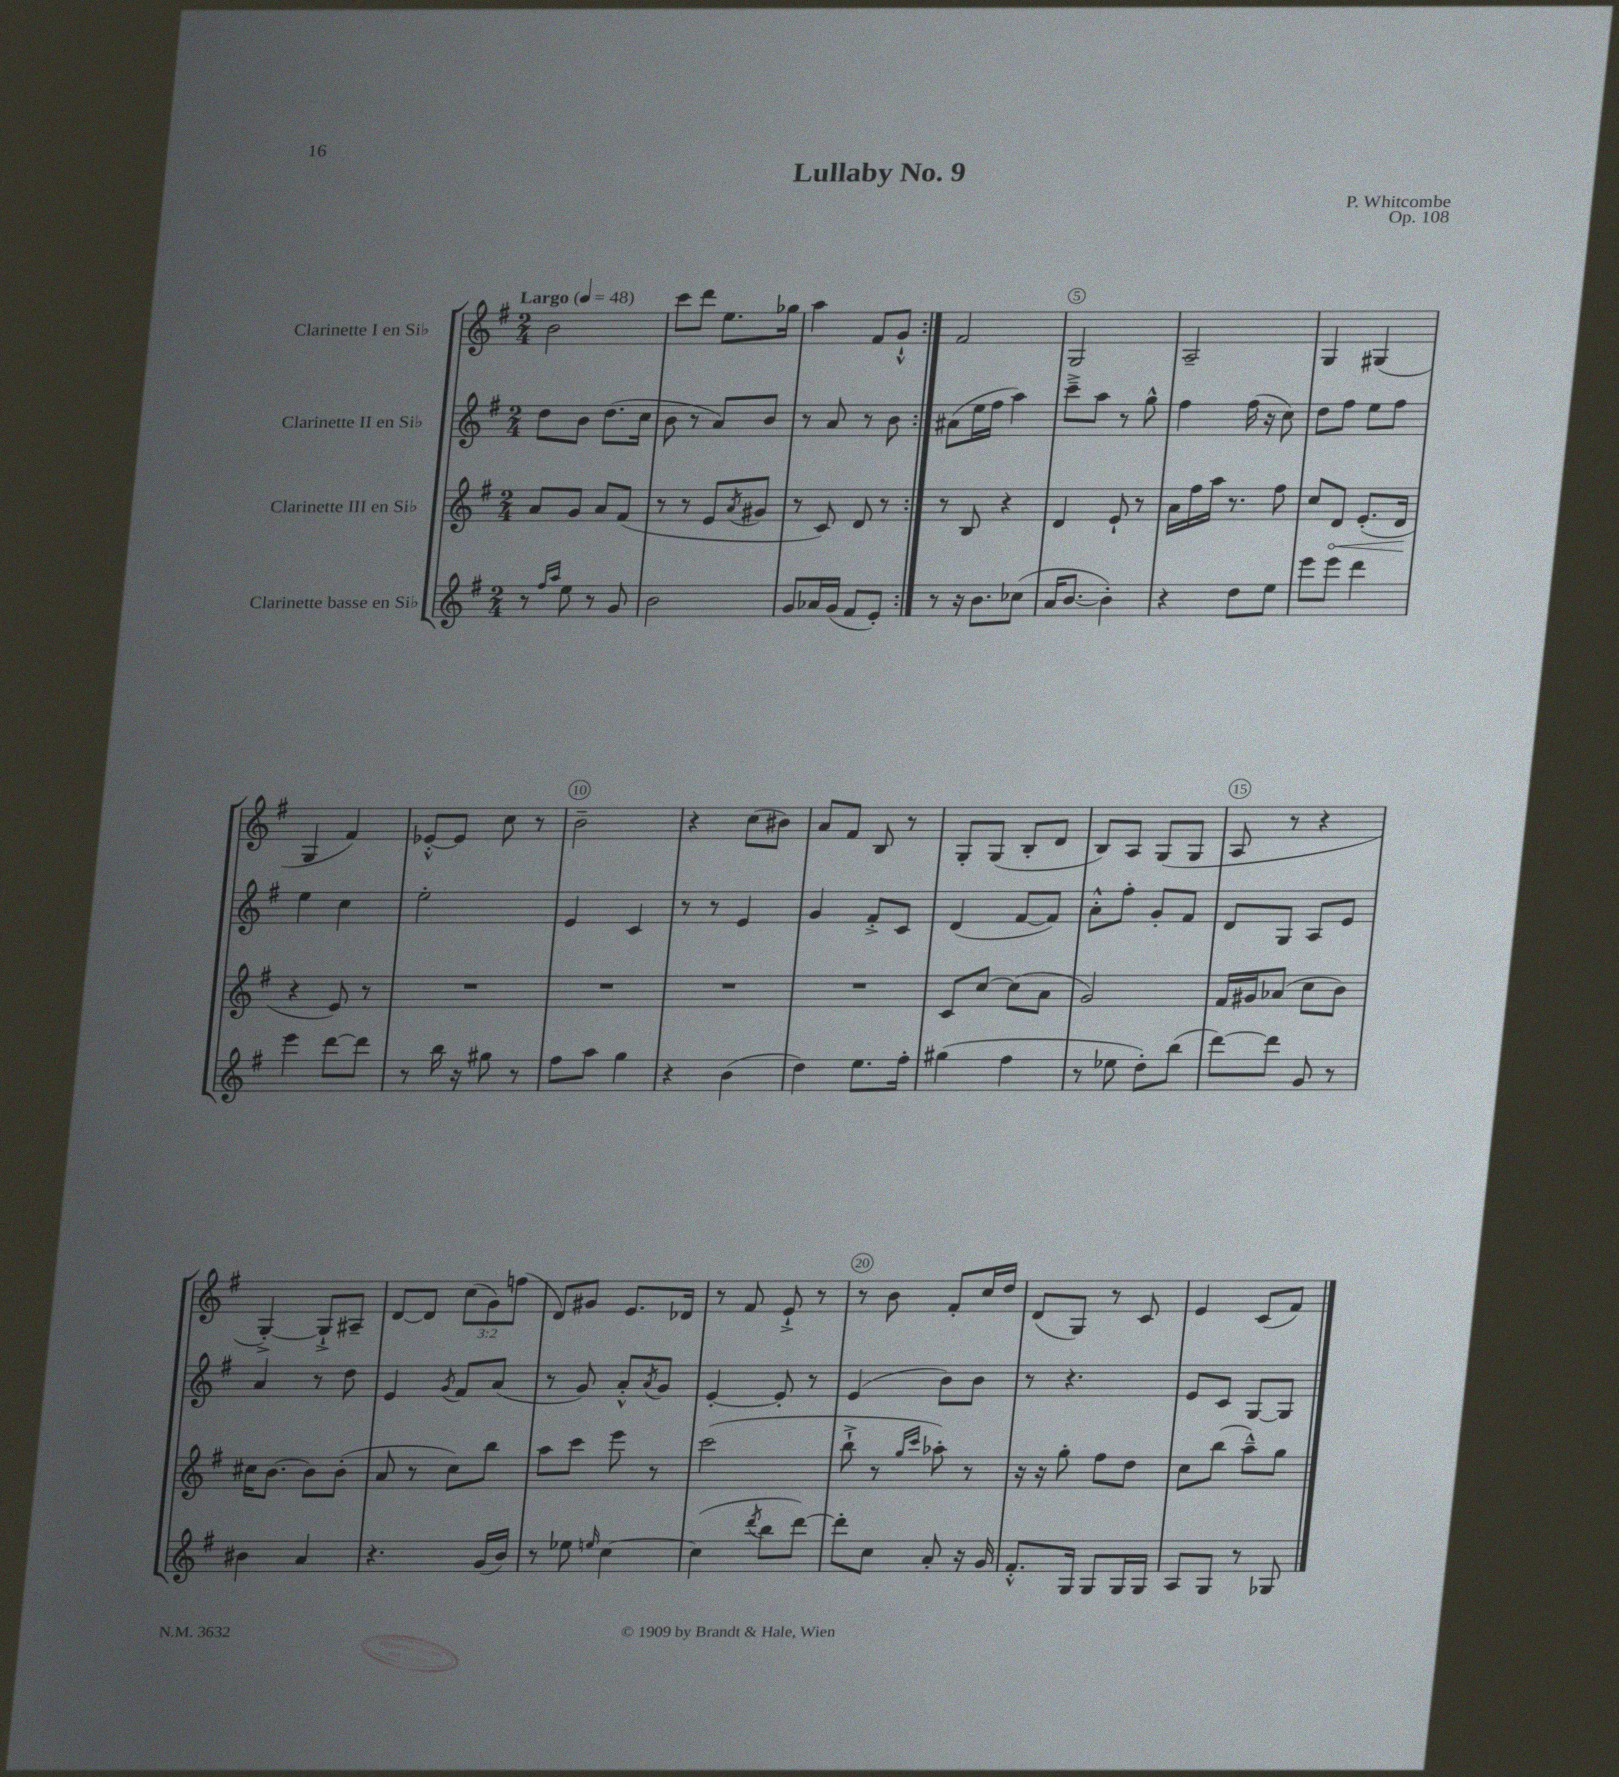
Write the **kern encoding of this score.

**kern	**kern	**kern	**kern
*staff4	*staff3	*staff2	*staff1
*clefG2	*clefG2	*clefG2	*clefG2
*k[f#]	*k[f#]	*k[f#]	*k[f#]
*M2/4	*M2/4	*M2/4	*M2/4
*MM48	*MM48	*MM48	*MM48
8r	8a/L	8dd\L	2b\
16qqff#/LL	.	.	.
16qqaa/JJ	.	.	.
8ee\	8g/J	8b\J	.
8r	8a/L	(8.dd\L	.
8g/	(8f#/J	.	.
.	.	16cc\Jk	.
=	=	=	=
2b\	8r	8b\	8ccc\L
.	8r	8r	8ddd\J
.	8e/L	8a/L)	8.ee\L
.	8qa/	.	.
.	8g#/J	8b/J	.
.	.	.	16gg-\Jk
=	=	=	=
8g/L	8r	8r	4aa\
16a-/L	8c/)	8a/	.
(16g/JJ	.	.	.
8f#/L	8d/	8r	8f#/L
8e'/J)	8r	8b\	8g`^^/J
=:|!	=:|!	=:|!	=:|!
8r	8r	(8a#\L	2f#/
16r	8B/	16ee\L	.
8.b\L	.	16ff#\JJ	.
.	4r	4aa\)	.
(8cc-\J	.	.	.
=	=	=	=
16a/LK	4d/	8ccc~^\L	2G/
[8.b/J	.	.	.
.	.	8aa\J	.
4b'\])	8e`/	8r	.
.	8r	8gg^^\	.
=	=	=	=
4r	16a\LL	4ff#\	2A~/
.	16ff#\	.	.
.	16aa\JJ	.	.
.	8.r	.	.
8dd\L	.	(16ff#\	.
.	.	16r	.
8ee\J	8ff#\	8cc\)	.
=	=	=	=
8eee\L	8cc/L	8dd\L	4G/
8eee\J	8d/J	8ff#\J	.
4ddd\	(8.e'/L	8ee\L	(4G#/
.	.	8ff#\J	.
.	16d/Jk	.	.
=	=	=	=
4eee\	4r	4ee\	4G/
[8ddd\L	8e/)	4cc\	4f#/)
8ddd\]J	8r	.	.
=	=	=	=
8r	2r	2ee'\	[8e-'^^/L
16bb\	.	.	8e-/]J
16r	.	.	.
8gg#\	.	.	8cc\
8r	.	.	8r
=	=	=	=
8ff#\L	2r	4e/	2b~\
8aa\J	.	.	.
4gg\	.	4c/	.
=	=	=	=
4r	2r	8r	4r
.	.	8r	.
(4b\	.	4e/	(8cc\L
.	.	.	8b#\J)
=	=	=	=
4dd\)	2r	4g/	8a/L
.	.	.	8f#/J
8.ee\L	.	8f#'^/L	8B/
.	.	8c/J	8r
16ff#'\Jk	.	.	.
=	=	=	=
(4gg#\	8c/L	(4d/	8G'/L
.	[8cc/J	.	(8G/J
4ff#\	(8cc\]L	[8f#/L	8B'/L
.	8a\J	8f#/]J)	8d/J
=	=	=	=
8r	2g/)	8a'^^\L	8B/L)
8ee-\	.	8ff#'\J	8A/J
8dd'\L)	.	8g'/L	(8G/L
(8bb\J	.	8f#/J	8G/J
=	=	=	=
[8ddd\L)	16f#/LL	8d/L	8A/
.	16g#/J	.	.
8ddd\]J	(8a-/J	8G/J	8r
8g/	8cc\L	8A/L	4r
8r	8b\J)	8e/J	.
=	=	=	=
4b#\	16cc#\LK	4a/	[4G'^/)
.	[8.b\J	.	.
4a/	8b\]L	8r	8G`^/]L
.	(8b'\J	8dd\	8A#~/J
=	=	=	=
4.r	8a/	4e/	[8d/L
.	8r	.	8d/]J
.	.	8qg/	.
.	8cc\L)	8f#/L	(12cc\L
.	.	.	12g\)
(16g/LL	8bb\J	(8a/J	.
.	.	.	(12ff\J
16b/JJ)	.	.	.
=	=	=	=
8r	8aa\L	8r	8d/L)
8ee-\	8ccc\J	8g/)	8g#/J
16qqee/	.	.	.
[4cc\	8eee\	8a'^^/L	8.e/L
.	.	8qa/	.
.	8r	8g/J	.
.	.	.	16d-/Jk
=	=	=	=
(4cc\]	(2ccc\	[4e'/	8r
.	.	.	8f#/
8qddd/	.	.	.
8bb\L	.	8e'/]	8e`^/
[8ddd\J)	.	8r	8r
=	=	=	=
8ddd'\]L	8bb`^\	(4e/	8r
8cc\J	8r	.	8b\
.	16qqgg/LL	.	.
.	16qqccc/JJ	.	.
8a'/	8aa-'\)	8b\L)	8f#'/L
16r	8r	8b\J	16cc/L
16g/	.	.	16dd/JJ
=	=	=	=
8.f#'^^/L	16r	8r	(8d/L
.	16r	.	.
.	8gg'\	4.r	8G/J)
16G/Jk	.	.	.
8G/L	8ff#\L	.	8r
16G/L	8dd\J	.	8c/
16G/JJ	.	.	.
=	=	=	=
8A/L	8cc\L	8e/L	4e/
8G/J	(8bb\J	8c/J	.
8r	8aa~^^\L)	[8G/L	(8c/L
8G-/	8gg\J	8G/]J	8f#/J)
==	==	==	==
*-	*-	*-	*-
